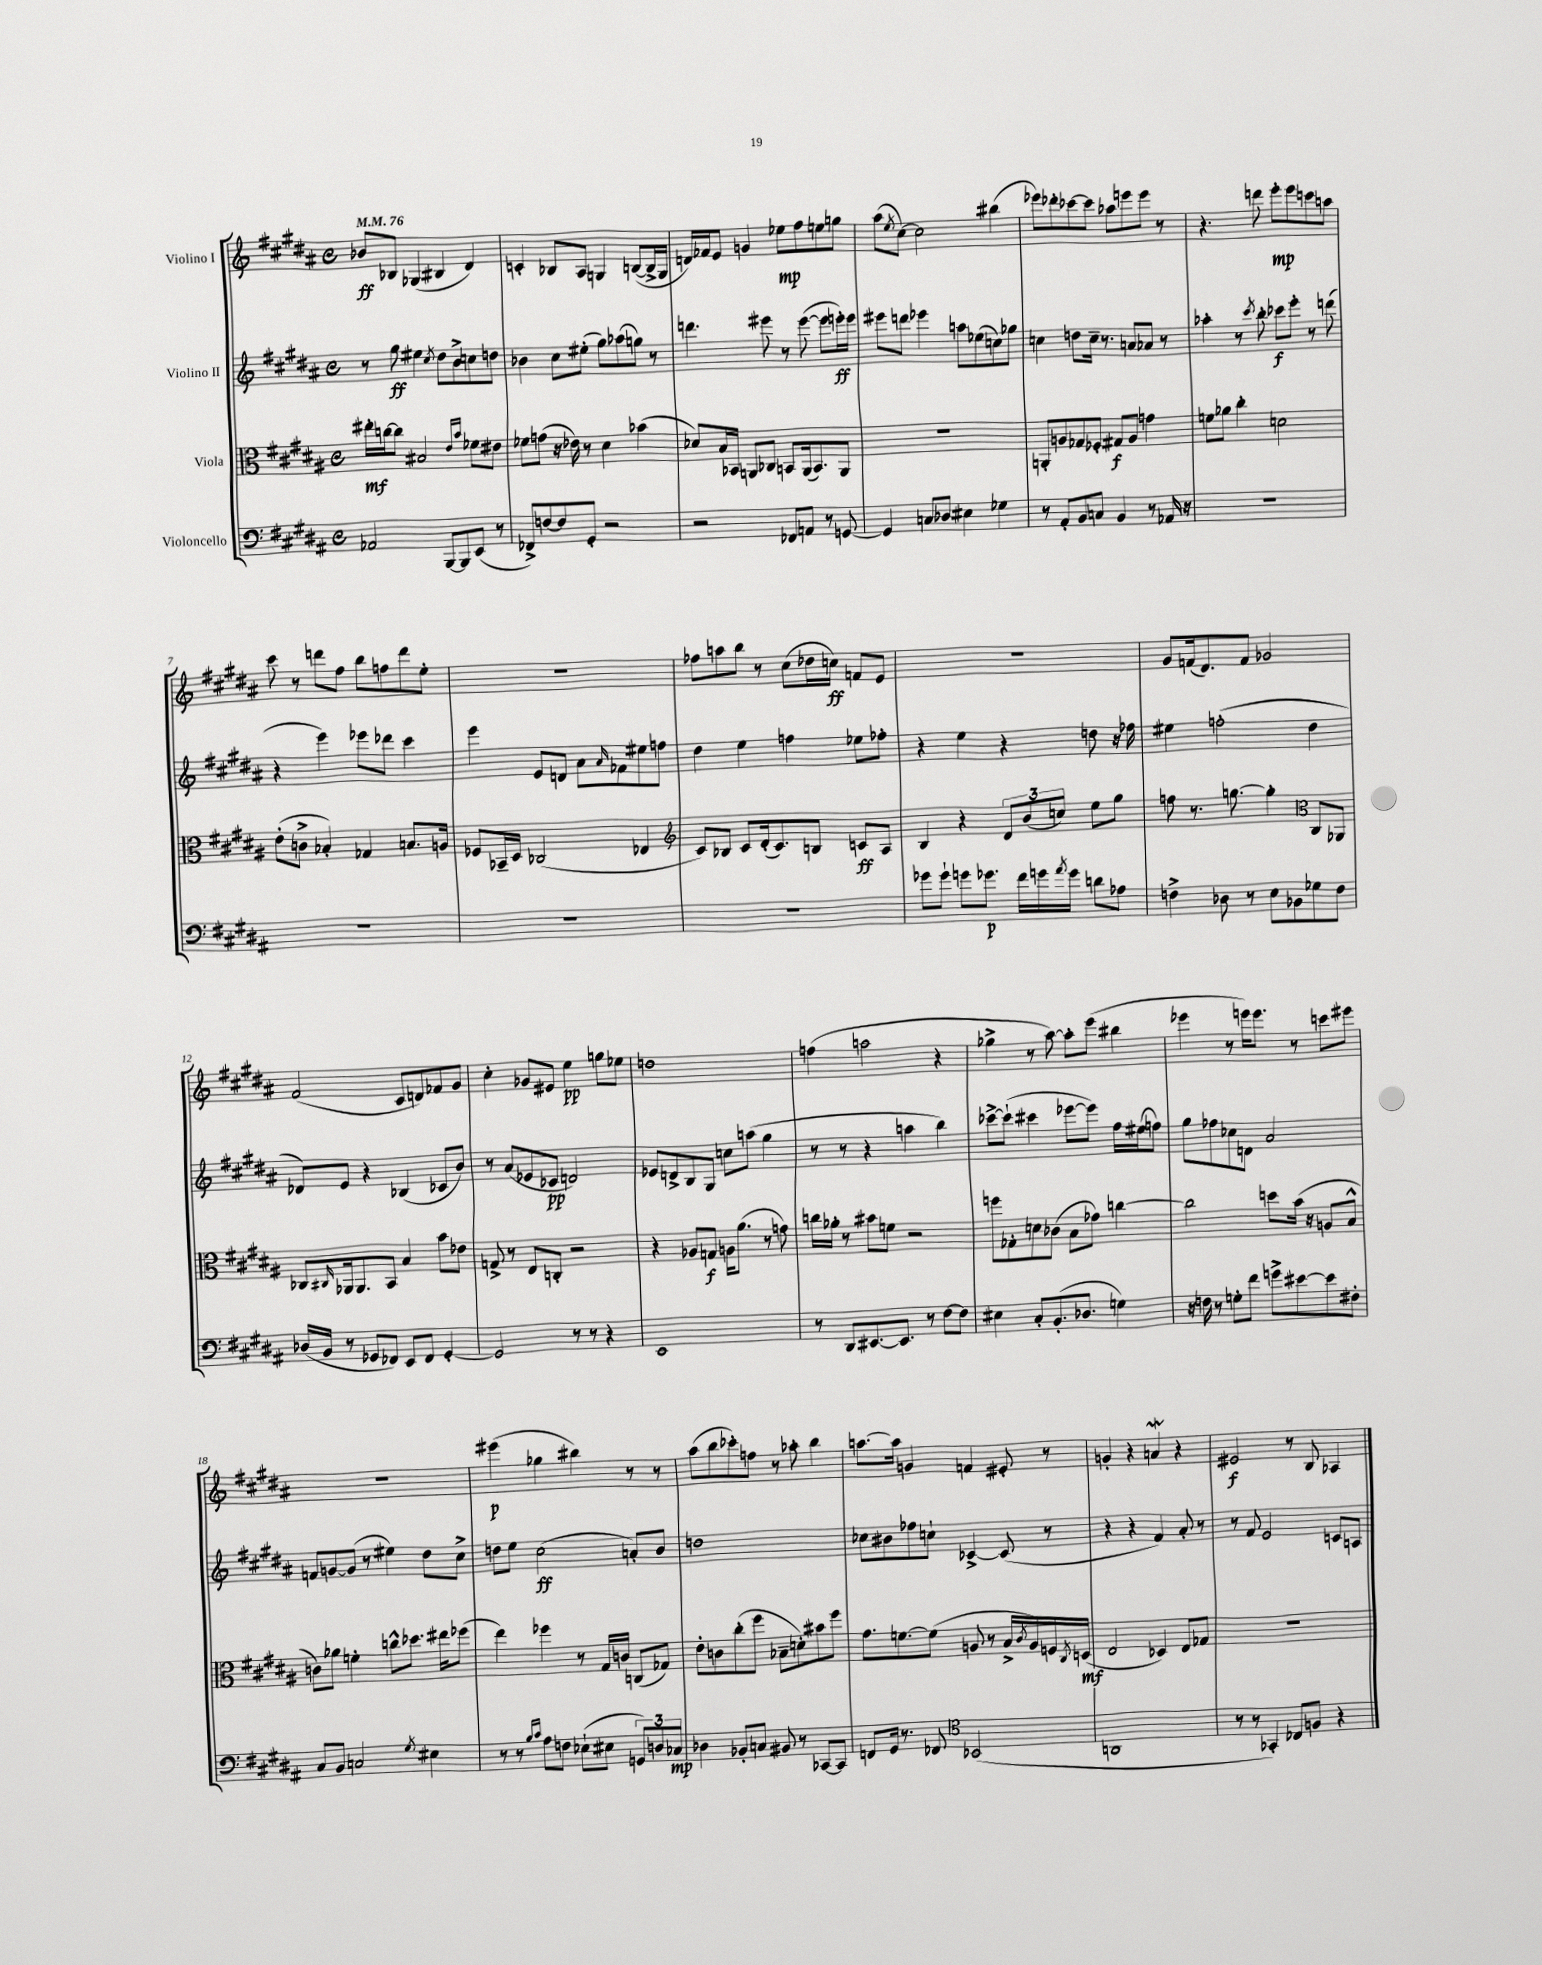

**kern	**kern	**kern	**kern
*staff4	*staff3	*staff2	*staff1
*clefF4	*clefC3	*clefG2	*clefG2
*k[f#c#g#d#a#]	*k[f#c#g#d#a#]	*k[f#c#g#d#a#]	*k[f#c#g#d#a#]
*M4/4	*M4/4	*M4/4	*M4/4
*met(c)	*met(c)	*met(c)	*met(c)
*MM76	*MM76	*MM76	*MM76
2AA-	16ee#'	8r	8b-
.	[16cc	.	.
.	8cc]	8gg#	8B-
.	2B#	4ee#	(4G-
.	.	8qcc#	.
[8BBB	.	8dd#	4B#
8BBB]	.	8b^	.
.	16qqe	.	.
.	16qqb	.	.
(8EE	8f-	8cc	4d#)
8r	8e#	8dd	.
=	=	=	=
8FF-^)	8f-	4b-	4c'
[8F	(8g	.	.
8F]	16r	8cc#	8B-
.	16e-)	.	.
8GG#'	8r	(8ee#'	8A#
2r	4d#	8gg#)	4G
.	.	(8aa-	.
.	(4b-	8gg)	([8B
.	.	8r	16B^]
.	.	.	16G
=	=	=	=
2r	8d-)	4.ddd	16d)
.	.	.	16f-
.	16B	.	8e
.	16BB-	.	.
.	8AA	.	4g
.	8C-	8eee#	.
8FF-	8BB	8r	8ee-
8AA	(16AA	([8eee#	8ff#
.	8.BB)	.	.
8r	.	8eee#]	8ee
[8GG	8AA	16eee')	8gg
.	.	16eee	.
=	=	=	=
4GG]	1r	8eee#	(8aa#
.	.	.	8qee
.	.	8ddd	[8cc#)
8C	.	4eee-	2cc#]
8D-	.	.	.
4E#	.	8aa	.
.	.	(8ee-	.
4G-	.	8cc)	(4bb#
.	.	8gg-	.
=	=	=	=
8r	8AA'	4cc	8eee-)
8AA#'	8A	.	8ddd-'
8BB	8G-	8dd	[8ccc-
8C	8F-'	16cc~	8ccc-]
.	.	8.r	.
4BB	8G#	.	8aa-
.	8A	8a	8eee
8r	4g	8a-	8eee
16AA-	.	8r	8r
16r	.	.	.
=	=	=	=
1r	8f	4aa-'	4.r
.	8a-	.	.
.	4cc#'	8r	.
.	.	8qccc#	.
.	.	8bb'	8ddd
.	2d	8ccc-	8eee'
.	.	8eee'	8eee
.	.	8r	8ccc
.	.	(8ddd	8aa
=	=	=	=
1r	(8e'	4r	8ccc#
.	8c^	.	8r
.	4B-')	4eee)	8ddd
.	.	.	8ff#
.	4G-	8eee-	8bb
.	.	8ddd-	8ff
.	8.B	4ccc#	8ddd
.	.	.	8ee'
.	16A	.	.
=	=	=	=
1r	8F-	4eee	1r
.	16BB-~	.	.
.	16D#	.	.
.	(2C-	8e	.
.	.	8d	.
.	.	8a#	.
.	.	16qqa#	.
.	.	8f-	.
.	4E-	8ee#	.
.	.	8ff	.
=	=	=	=
*	*clefG2	*	*
1r	8c#)	4dd#	8ff-
.	8B-	.	8aa
.	8c#	4ee	8bb
.	(16d#'	.	8r
.	8.c#)	.	.
.	.	4ff	(8cc#
.	8B	.	16dd-
.	.	.	16cc)
.	8c	8ee-	8f
.	8A#	8ff-'	8e
=	=	=	=
8g-	4B	4r	1r
8g-`	.	.	.
8g	4r	4ee	.
8.g-	.	.	.
.	12d#	4r	.
16f#	.	.	.
.	(12b	.	.
16g	.	.	.
.	12cc)	.	.
8qa#	.	.	.
16g	.	.	.
8d	8ee	8dd	.
8A-	8gg#	16r	.
.	.	16ff-	.
=	=	=	=
4F^	8ff	4ee#	8g#
.	8.r	.	(16f
.	.	.	8.d#)
8D-	.	(2ff'	.
.	[8.gg	.	.
8r	.	.	8f
8E	4gg']	.	2g-
8BB-	.	.	.
*	*clefC3	*	*
8G-	8C#	4dd#	.
8F	8AA-	.	.
=	=	=	=
(16D-	8C-	8d-)	(2f#
16BB	.	.	.
.	16qqC#	.	.
8r	16AA-	8e	.
.	8.AA-	.	.
8GG-	.	4r	.
8FF-)	8BB	.	.
8EE	4B	(4B-	8c#
8FF-	.	.	8d)
[4GG-'	8b	8c-	8f-
.	8e-	8b)	8g#
=	=	=	=
2GG-]	8G^	8r	4cc#'
.	8r	(8a#	.
.	8E	8e-	8g-
.	8C'	8c-	8e#
8r	2r	2d)	4ee
8r	.	.	.
4r	.	.	8gg
.	.	.	8ee-
=	=	=	=
1EE	4r	8e-	1dd
.	.	8d^	.
.	8A-	8B	.
.	8G	8G#	.
.	16A	8cc	.
.	(8.a#	.	.
.	.	(8aa	.
.	8r	4gg#	.
.	8g)	.	.
=	=	=	=
8r	16cc	8r	(4ff
.	16a-'	.	.
8DD#	8r	8r	.
[8.EE#	8b#	4r	2aa
.	8f	.	.
8.EE#]	.	.	.
.	2r	4aa	.
8r	.	.	.
[8F#	.	4bb)	4r
8F#]	.	.	.
=	=	=	=
4E#	8ff	[8ccc-^	4gg-^
.	8G-'	(8ccc-`]	.
8C#'	8d	4ccc#	8r
(8.BB'	(8c-	.	[8aa#)
.	8B	[8eee-	8aa#']
8.D-	.	.	.
.	8g-)	8eee-])	(8eee
4G)	[4cc	16ff#	4bb#
.	.	(16ee#	.
.	.	8ff)	.
=	=	=	=
16r	2cc]	8gg#	4eee-
16F	.	.	.
8r	.	8ff-	.
8G'	.	8cc-	8r
8f#	.	8d	16eee)
.	.	.	8.eee
8g^	8dd	2a#	.
[8e#	(16b	.	8r
.	16r	.	.
8e#]	8A	.	8ccc
8F#'	8B^^	.	8eee#
=	=	=	=
8C#	8c)	8f	1r
8BB	8a-	[8g	.
2C	4f'	(8g]	.
.	.	8r	.
.	8cc^^	4ee#)	.
.	8.dd-	.	.
8qG#	.	.	.
4E#	.	8dd#	.
.	16ee#	.	.
.	(8ff-	8cc#^	.
=	=	=	=
8r	4ee)	8dd	(4eee#
8r	.	8ee	.
16qqB	.	.	.
16qqc#	.	.	.
8A#	4ff-	(2cc#	4gg-
8F	.	.	.
(8E-`	8r	.	4bb#)
8E#	16G#	.	.
.	16c	.	.
12GG)	(8C	8a')	8r
12D	.	.	.
.	8G-)	8b	8r
12C-	.	.	.
=	=	=	=
4D-	8e'	1dd	(8aa#
.	8c	.	8bb
8BB-'	(8cc#'	.	8ccc-')
8C	8ff#	.	8ff
8BB#	8B-~	.	8r
8r	8d')	.	8aa-'
[8CC-	8b#	.	4bb
8CC-]	8ff#	.	.
=	=	=	=
8FF	8.g#	8cc-	[8.aa
16GG#	.	8b#	.
8.r	[8.f	.	16aa]
.	.	8ff-	4g
8FF-	(8f]	8cc`	.
*clefC4	*	*	*
(2BB-	8A	[4c-^	4f
.	8r	.	.
.	16B^	(8c-]	8e#'
.	8qc#	.	.
.	16A)	.	.
.	16F	8r	8r
.	8qC#	.	.
.	(16D	.	.
=	=	=	=
1AA	2E	4r	4g'
.	.	4r	4r
.	4D-)	4f#)	4a
.	8E	8a#'	4r
.	8G-	8r	.
=	=	=	=
8r	1r	8r	2e#
8r	.	8f#	.
4GG-')	.	2e	.
8C-	.	.	8r
8F	.	.	8B
4r	.	8c	4A-
.	.	8A	.
==	==	==	==
*-	*-	*-	*-
